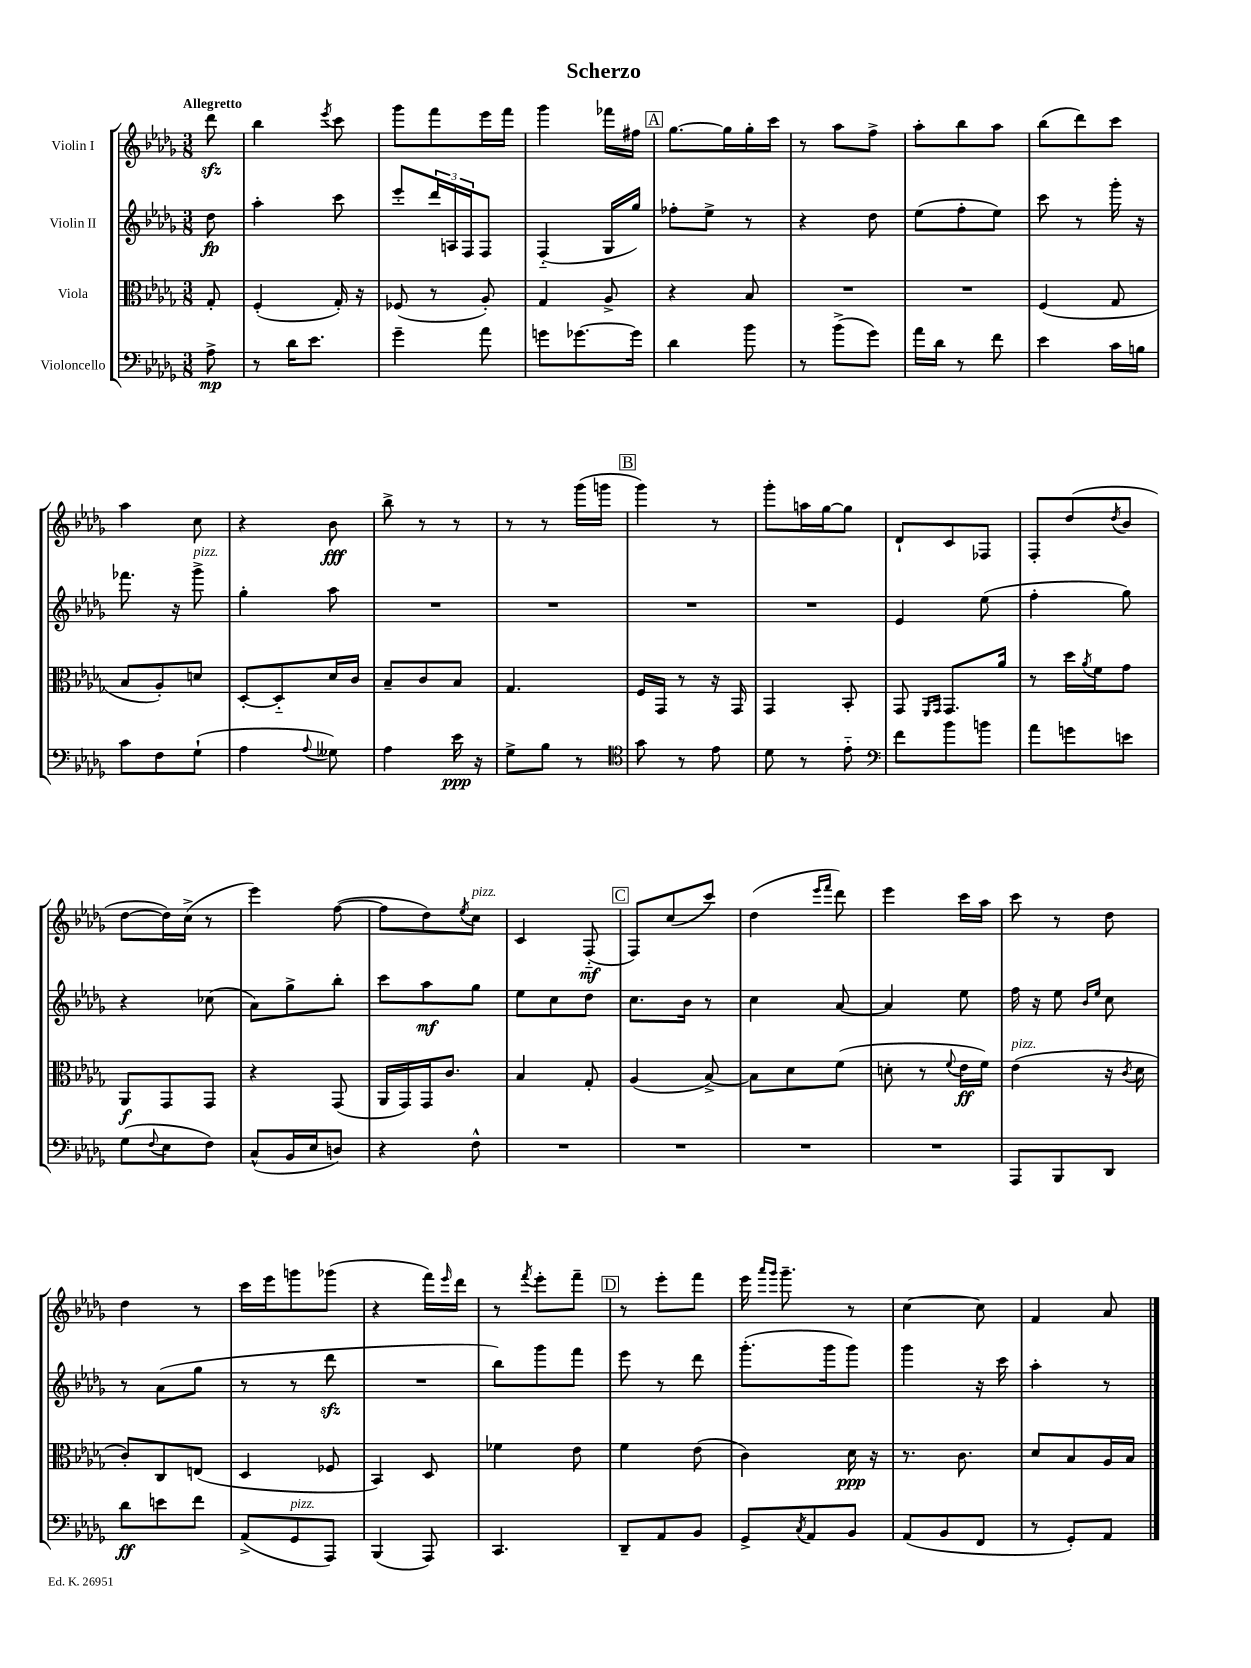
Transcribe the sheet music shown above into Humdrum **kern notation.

**kern	**kern	**kern	**kern
*staff4	*staff3	*staff2	*staff1
*clefF4	*clefC3	*clefG2	*clefG2
*k[b-e-a-d-g-]	*k[b-e-a-d-g-]	*k[b-e-a-d-g-]	*k[b-e-a-d-g-]
*M3/8	*M3/8	*M3/8	*M3/8
8A-^	8G-'	8dd-	8ddd-
=	=	=	=
8r	(4F'	4aa-'	4bb-
16d-	.	.	.
8.e-	.	.	.
.	.	.	8qeee-
.	16G-')	8ccc	8ccc
.	16r	.	.
=	=	=	=
4g-~	(8F-	8eee-'	8ggg-
.	8r	24ddd-	8fff
.	.	24A	.
.	.	24F	.
8a-	8A-')	8F	16eee-
.	.	.	16fff
=	=	=	=
8g	4G-	(4F'~	4ggg-
[8.g-	.	.	.
.	8A-^	16G-	16fff-
16g-]	.	16gg-)	16ff#
=	=	=	=
4d-	4r	8ff-'	[8.gg-
.	.	8ee-^	.
.	.	.	16gg-]
8b-	8B-	8r	16gg-'
.	.	.	16ccc
=	=	=	=
8r	4.r	4r	8r
(8b-^	.	.	8aa-
8g-)	.	8dd-	8ff^
=	=	=	=
16a-	4.r	(8ee-	8aa-'
16d-	.	.	.
8r	.	8ff'	8bb-
8f	.	8ee-)	8aa-
=	=	=	=
4e-	(4F	8ccc	(8bb-
.	.	8r	8ddd-)
16c	8G-	16ggg-'	8ccc
16B	.	16r	.
=	=	=	=
8c	8B-	8.fff-	4aa-
8F	8A-')	.	.
.	.	16r	.
(8G-`	8d	8ggg-^	8cc
=	=	=	=
4A-	[8D-'	4gg-'	4r
.	8D-'~]	.	.
8qqA-	.	.	.
8G--)	16d-	8aa-	8b-
.	16c	.	.
=	=	=	=
4A-	8B-~	4.r	8bb-^
.	8c	.	8r
16e-	8B-	.	8r
16r	.	.	.
=	=	=	=
8G-^	4.G-	4.r	8r
8B-	.	.	8r
8r	.	.	(16ggg-
.	.	.	16ggg
=	=	=	=
*clefC4	*	*	*
8g-	16F	4.r	4ggg-)
.	16GG-	.	.
8r	8r	.	.
8e-	16r	.	8r
.	16GG-	.	.
=	=	=	=
8d-	4GG-	4.r	8ggg-'
8r	.	.	16aa
.	.	.	[16gg-
8e-'~	8BB-'	.	8gg-]
=	=	=	=
*clefF4	*	*	*
8f	8GG-	4e-	8d-`
.	16qqFF	.	.
.	16qqGG-	.	.
8b-	8.GG-	.	8c
8b	.	(8ee-	8F-
.	16a-	.	.
=	=	=	=
8a-	8r	4ff'	8F'
8g	16dd-	.	(8dd-
.	8qa-	.	.
.	16f	.	.
.	.	.	8qdd-
8e	8g-	8gg-)	8b-
=	=	=	=
(8G-	8AA-	4r	[8dd-
8qqF	.	.	.
8E-	8GG-	.	16dd-])
.	.	.	(16cc^
8F)	8GG-	(8cc-	8r
=	=	=	=
(8C^^	4r	8a-)	4eee-)
16BB-	.	8gg-^	.
16E-	.	.	.
8D)	(8GG-	8bb-'	([8ff
=	=	=	=
4r	16AA-	8ccc	8ff]
.	16GG-)	.	.
.	16GG-	8aa-	8dd-)
.	8.c	.	.
.	.	.	8qee-
8F^^	.	8gg-	8cc
=	=	=	=
4.r	4B-	8ee-	4c
.	.	8cc	.
.	8G-'	8dd-	(8F'~
=	=	=	=
4.r	(4A-	8.cc	8F)
.	.	.	(8cc
.	.	16b-	.
.	[8B-^)	8r	8ccc)
=	=	=	=
4.r	8B-]	4cc	(4dd-
.	8d-	.	.
.	.	.	16qqeee-
.	.	.	16qqfff
.	(8f	[8a-	8ddd-)
=	=	=	=
4.r	8d'	4a-]	4eee-
.	8r	.	.
.	8qqf	.	.
.	16e-	8ee-	16ccc
.	16f)	.	16aa-
=	=	=	=
8AAA-	(4e-	16ff	8ccc
.	.	16r	.
8BBB-	.	8ee-	8r
.	.	16qqb-	.
.	.	16qqee-	.
8DD-	16r	8cc	8dd-
.	8qc	.	.
.	16d-	.	.
=	=	=	=
8d-	8c')	8r	4dd-
8e	8C	(8a-	.
8f	(8E	8gg-	8r
=	=	=	=
(8AA-^	4D-	8r	16ccc
.	.	.	16eee-
8GG-	.	8r	8ggg
8AAA-)	8F-	8ddd-	(8ggg-
=	=	=	=
(4BBB-	4BB-)	4.r	4r
8AAA-)	8D-	.	16fff)
.	.	.	16qqeee-
.	.	.	16ddd-
=	=	=	=
4.CC	4f-	8bb-)	8r
.	.	.	8qfff
.	.	8ggg-	8eee-'
.	8e-	8fff	8fff~
=	=	=	=
8DD-~	4f	8eee-	8r
8AA-	.	8r	8eee-'
8BB-	(8e-	8ddd-	8fff
=	=	=	=
8GG-^	4c)	(8.ggg-'	16eee-
.	.	.	16qqaaa-
.	.	.	16qqggg-
.	.	.	8.ggg-~
8qC	.	.	.
8AA-	.	.	.
.	.	16ggg-	.
8BB-	16d-	8ggg-)	8r
.	16r	.	.
=	=	=	=
(8AA-	8.r	4ggg-	[4cc
8BB-	.	.	.
.	8.c	.	.
8FF	.	16r	8cc]
.	.	16ccc	.
=	=	=	=
8r	8d-	4aa-'	4f
8GG-')	8B-	.	.
8AA-	16A-	8r	8a-
.	16B-	.	.
==	==	==	==
*-	*-	*-	*-
